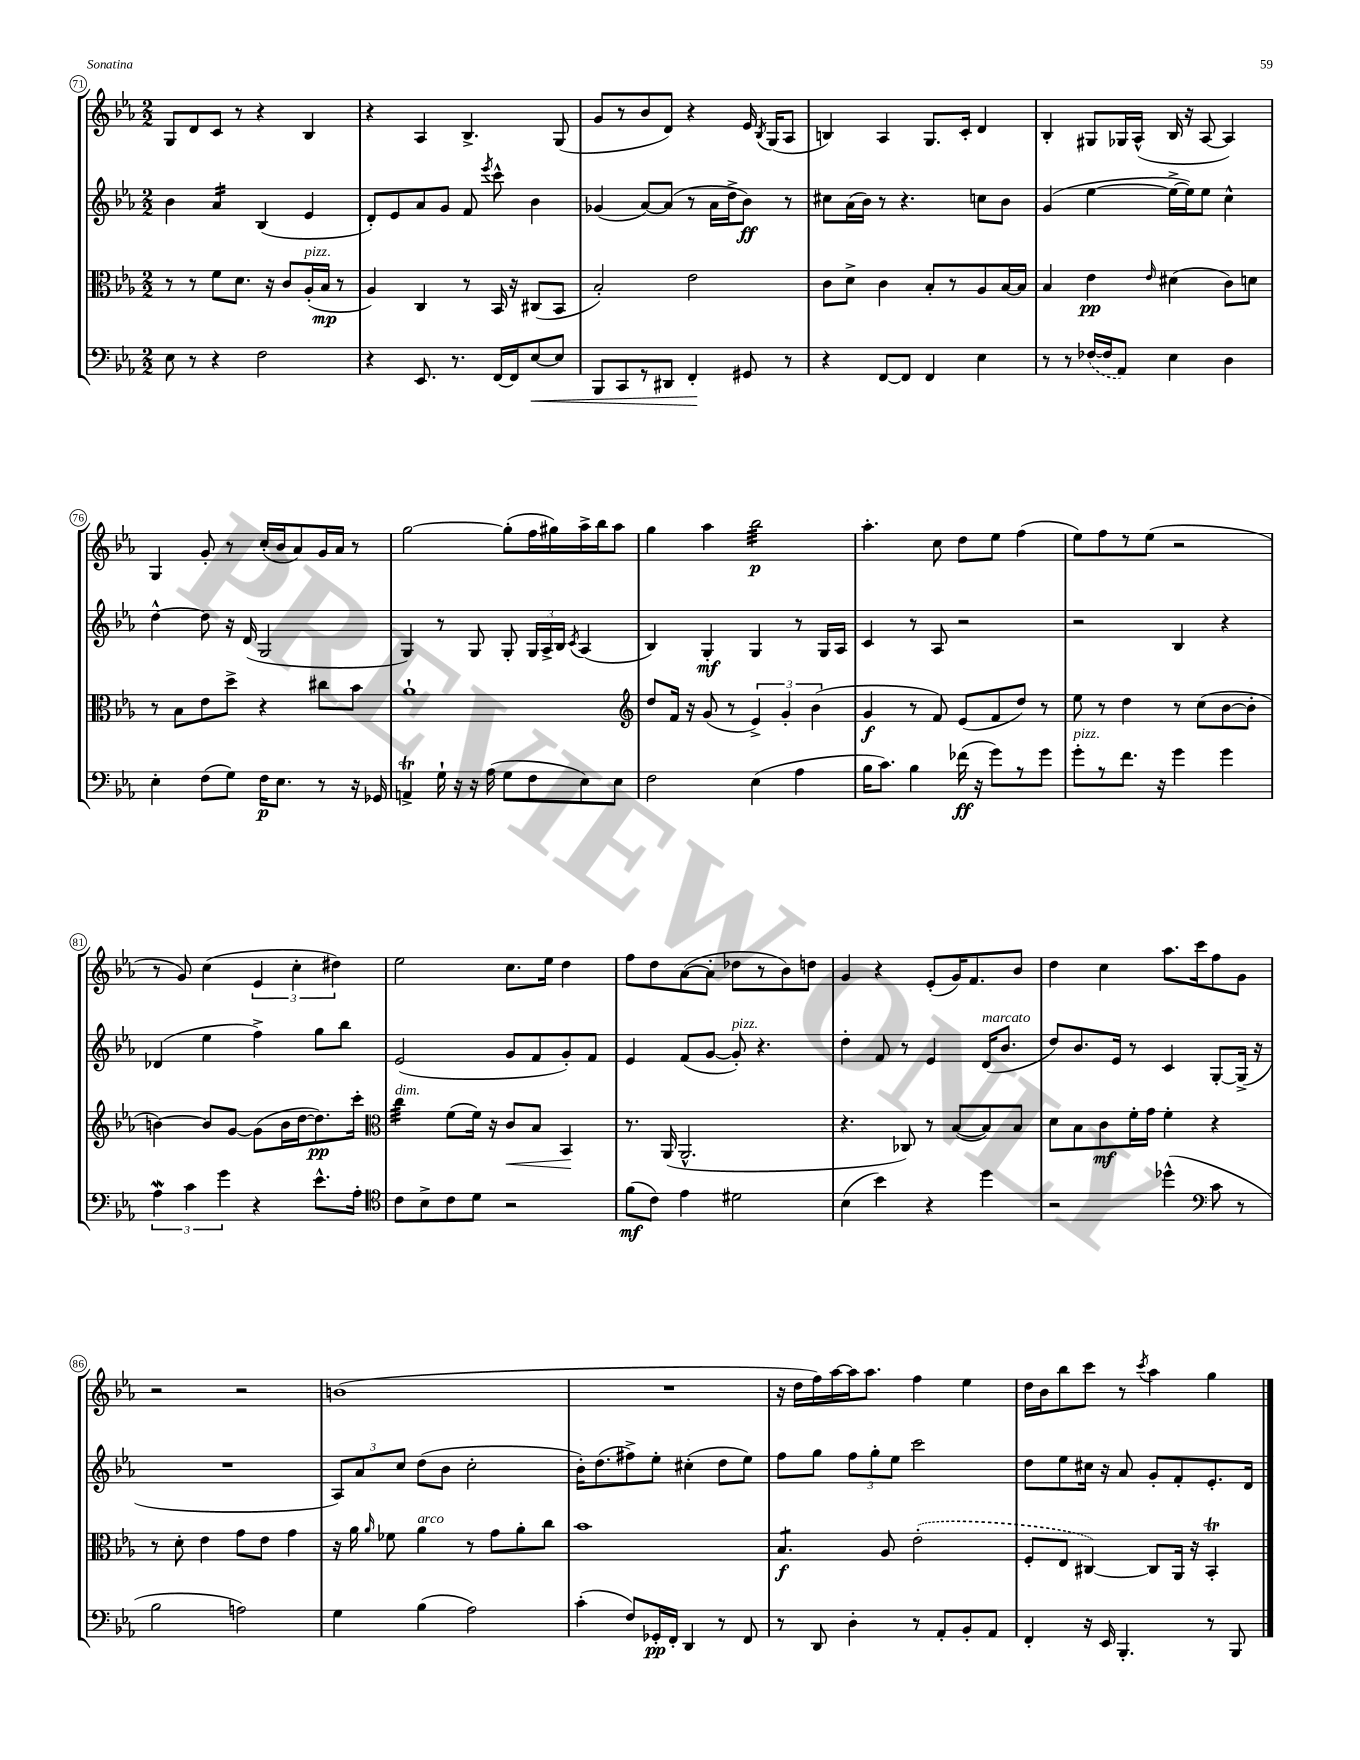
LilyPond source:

<<
\new StaffGroup <<
\new Staff = "s0" {
    \clef treble \key ees \major \numericTimeSignature \time 2/2
    \autoBeamOff g8[ d'8 c'8] r8 r4 bes4 |
    r4 aes4 bes4.-> g8( |
    g'8[ r8 bes'8 d'8]) r4 ees'16 \acciaccatura { bes8 } g16[( aes8] |
    b4) aes4 g8.[ c'16]-. d'4 |
    bes4-. gis8[ ges16 aes16]-^( bes16 r16 aes8~ aes4) |
    g4 g'8-. r8 c''16[-.( bes'16 aes'8) g'16 aes'16] r8 |
    g''2~ g''8[-.( f''16 gis''16) aes''16-> bes''16 aes''8] |
    g''4 aes''4 bes''2:32\p |
    aes''4.-. c''8 d''8[ ees''8] f''4( |
    ees''8[) f''8 r8 ees''8]( r2 |
    r8 g'8) c''4( \tuplet 3/2 { ees'4 c''4-. dis''4) } |
    ees''2 c''8.[ ees''16] d''4 |
    f''8[ d''8 aes'8~( aes'8]-. des''8[ r8 bes'8) d''8] |
    g'4 r4 ees'8[-.( g'16) f'8. bes'8] |
    d''4 c''4 aes''8.[ c'''16 f''8 g'8] |
    r2 r2 |
    b'1( |
    R1 |
    r16 d''16[ f''16) aes''16~ aes''16 aes''8.] f''4 ees''4 |
    d''16[ bes'16 bes''8 c'''8] r8 \acciaccatura { c'''8 } aes''4 g''4 \bar "|." |
}
\new Staff = "s1" {
    \clef treble \key ees \major \numericTimeSignature \time 2/2
    \autoBeamOff bes'4 aes'4:16 bes4( ees'4 |
    d'8[-.) ees'8 aes'8 g'8] f'8 \acciaccatura { ees'''8 } c'''8-^ bes'4 |
    ges'4( aes'8[~) aes'8]( r8 aes'16[ d''16-> bes'8]\ff) r8 |
    cis''8[ aes'16( bes'16]) r8 r4. c''8[ bes'8] |
    g'4( ees''4~ ees''16[~-> ees''16) ees''8] c''4-^ |
    d''4~-^ d''8 r16 d'16( g2 |
    g4) r8 g8 g8-. \tuplet 3/2 { g16[ aes16-> bes16] } \acciaccatura { c'8 } aes4( |
    bes4) g4-.\mf g4 r8 g16[ aes16] |
    c'4 r8 aes8 r2 |
    r2 bes4 r4 |
    des'4( ees''4 f''4->) g''8[ bes''8] |
    ees'2( g'8[ f'8 g'8-.) f'8] |
    ees'4 f'8[( g'8]~ g'8-.^\markup { \italic "pizz." }) r4. |
    d''4-. f'8 r8 ees'4 d'16[^\markup { \italic "marcato" }( bes'8.] |
    d''8[) bes'8. ees'16] r8 c'4 g8[~-. g16]->( r16 |
    R1 |
    \tuplet 3/2 { aes8[) aes'8 c''8] } d''8[( bes'8] c''2-. |
    bes'16[-.) d''8.( fis''8->) ees''8]-. cis''4-.( d''8[ ees''8]) |
    f''8[ g''8] \tuplet 3/2 { f''8[ g''8-. ees''8] } c'''2 |
    d''8[ ees''8 cis''16] r16 aes'8 g'8[-. f'8-. ees'8.-. d'16] \bar "|." |
}
\new Staff = "s2" {
    \clef alto \key ees \major \numericTimeSignature \time 2/2
    \autoBeamOff r8 r8 f'8[ d'8.] r16 c'8[ aes16-.^\markup { \italic "pizz." }( bes16]\mp r8 |
    aes4) c4 r8 bes,16 r16 cis8[( bes,8] |
    bes2-.) ees'2 |
    c'8[ d'8]-> c'4 bes8[-. r8 aes8 bes16~ bes16] |
    bes4 ees'4\pp \grace { ees'16 } dis'4( c'8[) d'8] |
    r8 bes8[ ees'8 d''8]-> r4 cis''8[ bes'8] |
    aes'1-! |
    \clef treble d''8[ f'16] r16 g'8( r8 \tuplet 3/2 { ees'4->) g'4-. bes'4( } |
    g'4\f r8 f'8) ees'8[( f'8 d''8]) r8 |
    ees''8 r8 d''4 r8 c''8[( bes'8~ bes'8]-. |
    b'4~) b'8[ g'8]~ g'8[( b'16 d''16~ d''8.\pp) c'''16]-. |
    \clef alto c''4:32^\markup { \italic "dim." } f'8[( f'16]) r16 c'8[\< bes8] bes,4\! |
    r8. aes,16( aes,2.-^ |
    r4. ces8) r8 bes8[~( bes8) bes8] |
    d'8[ bes8 c'8\mf f'16-. g'16] f'4-. r4 |
    r8 d'8-. ees'4 g'8[ ees'8] g'4 |
    r16 aes'16 \grace { aes'16 } fes'8 aes'4^\markup { \italic "arco" } r8 g'8[ aes'8-. c''8] |
    bes'1 |
    bes4.:8\f aes8 \once \slurDashed ees'2-.( |
    f8[-. ees8] cis4~) cis8[ aes,16] r16 bes,4-.\trill \bar "|." |
}
\new Staff = "s3" {
    \clef bass \key ees \major \numericTimeSignature \time 2/2
    \autoBeamOff ees8 r8 r4 f2 |
    r4 ees,8. r8. f,16[~ f,16 ees8~\< ees8] |
    bes,,8[ c,8 r8 dis,8] f,4-.\! gis,8 r8 |
    r4 f,8[~ f,8] f,4 ees4 |
    r8 r8 \once \slurDashed fes16[~( fes16 aes,8]) ees4 d4 |
    ees4-. f8[( g8]) f16[\p ees8.] r8 r16 ges,16 |
    a,4->\trill g16-! r16 r16 aes16( g8[ f8 ees8) ees8] |
    f2 ees4( aes4 |
    bes16[ c'8.]) bes4 fes'16\ff( r16 g'8[) r8 g'8] |
    g'8[-.^\markup { \italic "pizz." } r8 f'8.] r16 g'4 g'4 |
    \tuplet 3/2 { aes4\mordent c'4 g'4 } r4 ees'8.[-^ aes16]-. |
    \clef tenor c'8[ bes8-> c'8 d'8] r2 |
    f'8[\mf( c'8]) ees'4 dis'2 |
    bes4( bes'4) r4 d''4 |
    r2 des''4-^( \clef bass c'8 r8 |
    bes2 a2) |
    g4 bes4( aes2) |
    c'4-.( f8[) ges,16-.\pp f,16]-. d,4 r8 f,8 |
    r8 d,8 d4-. r8 aes,8[-. bes,8-. aes,8] |
    f,4-. r16 ees,16 bes,,4.-. r8 bes,,8 \bar "|." |
}
>>
>>
\layout { \context { \Score currentBarNumber = #71 \override BarNumber.stencil = #(make-stencil-circler 0.1 0.3 ly:text-interface::print) } }
